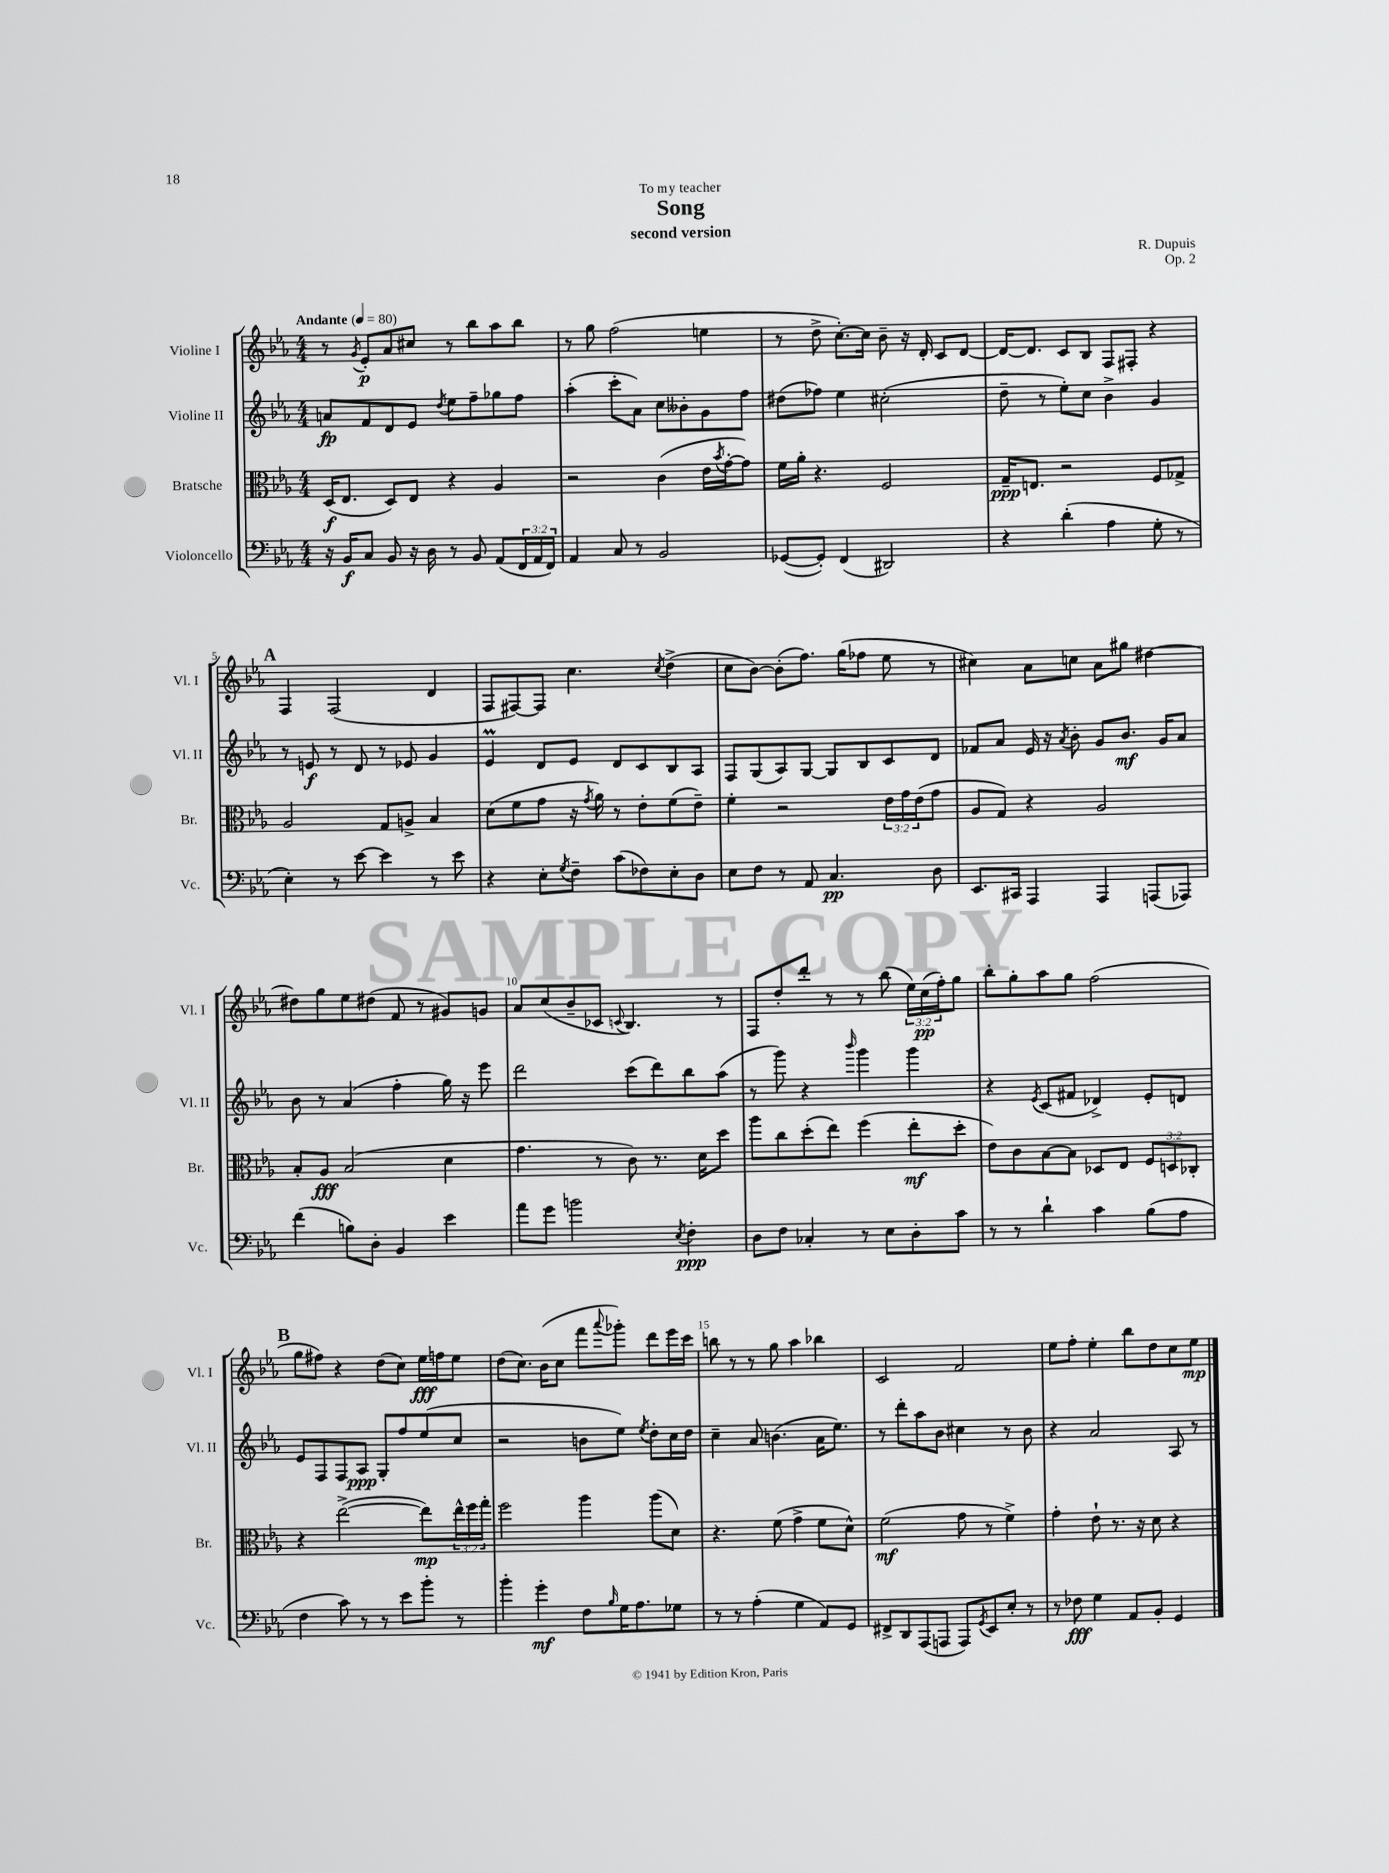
\header { title = "Song" composer = "R. Dupuis" subtitle = "second version" dedication = "To my teacher" opus = "Op. 2" }
<<
\new StaffGroup <<
\new Staff = "s0" \with { instrumentName = "Violine I" shortInstrumentName = "Vl. I" } {
    \clef treble \key ees \major \numericTimeSignature \time 4/4 \override Staff.TupletNumber.text = #tuplet-number::calc-fraction-text \tempo "Andante" 4 = 80
    r8 \acciaccatura { g'8 } ees'8-.\p aes'8 cis''8 r8 bes''8 aes''8 bes''8 |
    r8 g''8 f''2( e''4 |
    r8 d''8-> c''8.~-.) c''16 bes'8-- r16 d'16-. c'8 d'8~ |
    d'16~ d'8. c'8 bes8 f8 fis8-. r4 |
    \mark \markup { \bold "A" } f4 f2( d'4 |
    f8 fis8~) fis8 c''4. \acciaccatura { c''8 } d''4->( |
    c''8 bes'8~) bes'8-.( f''8.) g''16( fes''8 ees''8 r8 |
    cis''4) aes'8 c''8 aes'8 gis''8 dis''4~ |
    dis''8 g''8 ees''8 dis''8( f'8 r8 gis'8) g'8 |
    aes'8 c''8( bes'8-- ces'8 \appoggiatura { c'8 } bes4.) r8 |
    f8 d''8-. d'''8-. r8 r8 bes''8( \tuplet 3/2 { ees''16) c''16\pp( f''16-.) } g''8 |
    bes''8-. g''8-. aes''8 g''8 f''2( |
    \mark \markup { \bold "B" } g''8 fis''8) r4 d''8( c''8) ees''16\fff f''16 ees''8 |
    d''8( c''8.) bes'16( c''8 f'''8 \appoggiatura { aes'''8 } ges'''8-.) d'''8 ees'''16 c'''16 |
    b''8 r8 r8 g''8 aes''4 bes''4 |
    c'2 f'2 |
    ees''8 f''8-. ees''4-. bes''8 d''8 c''8 ees''8\mp \bar "|." |
}
\new Staff = "s1" \with { instrumentName = "Violine II" shortInstrumentName = "Vl. II" } {
    \clef treble \key ees \major \numericTimeSignature \time 4/4
    a'8\fp f'8 d'8 ees'8 \acciaccatura { d''8 } ees''8 f''8-- ges''8 f''8 |
    aes''4-.( c'''8-. aes'8) c''8 beses'8-. g'8 f''8 |
    dis''8( fes''8) ees''4 cis''2-.( |
    d''8-- r8 ees''8-.) c''8 bes'4-> g'4 |
    \mark \markup { \bold "A" } r8 e'8\f r8 d'8 r8 ees'8 g'4 |
    ees'4\prall d'8 ees'8 d'8 c'8 bes8 aes8 |
    f8 g8( aes8) g8~ g8 bes8 c'8 d'8 |
    fes'8 aes'8 ees'16 r16 \acciaccatura { aes'8 } bes'8-. g'8 bes'8.\mf g'16 aes'8 |
    bes'8 r8 aes'4( f''4-. g''16) r16 ees'''8 |
    d'''2 c'''8( d'''8) bes''8 aes''8( |
    r8 g'''8) r4 \grace { bes'''16 } g'''4 g'''4 |
    r4 \acciaccatura { ees'8 } c'8( fis'8 des'4->) ees'8-. d'8 |
    \mark \markup { \bold "B" } ees'8 f8 f8 aes8\ppp g8-. f''8 ees''8( c''8 |
    r2 b'8 ees''8) \acciaccatura { ees''8 } d''8-. c''16 d''16 |
    c''4-- aes'8 b'4.( aes'16 ees''8.) |
    r8 d'''8-. aes''8 bes'8 cis''4 r8 bes'8 |
    r4 aes'2 aes8 r8 \bar "|." |
}
\new Staff = "s2" \with { instrumentName = "Bratsche" shortInstrumentName = "Br." } {
    \clef alto \key ees \major \numericTimeSignature \time 4/4 \override Staff.TupletNumber.text = #tuplet-number::calc-fraction-text
    d16\f( ees8. d8) ees8 r4 aes4 |
    r2 c'4( ees'16 \acciaccatura { bes'8 } g'16~-. g'8) |
    f'16 aes'16-. r4. f2 |
    g16--\ppp e8. r2 f8 ges8-> |
    \mark \markup { \bold "A" } aes2 g8 a8-> bes4 |
    d'8( f'8 g'8 r16 \acciaccatura { g'8 } aes'16) r8 ees'8-. f'8( ees'8--) |
    f'4-. r2 \tuplet 3/2 { ees'16 g'16 ees'16( } g'8 |
    aes8 g8) r4 aes2 |
    bes8-. aes8\fff bes2( d'4 |
    g'4. r8 c'8) r8. d'16 d''8 |
    aes''8 c''8 d''8-.( ees''8) f''4( ees''8-.\mf d''8-. |
    ees'8) c'8 bes8~ bes8 des8 ees8 \tuplet 3/2 { f8 d8 ces8-. } |
    \mark \markup { \bold "B" } r4 ees''2~->( ees''8\mp) \tuplet 3/2 { ees''16-^ f''16 g''16-. } |
    f''2 aes''4 aes''8( d'8) |
    r4. f'8( g'4-> f'8 d'8-^) |
    f'2\mf( g'8 r8 f'4->) |
    g'4-. ees'8-! r8. r16 d'8 r4 \bar "|." |
}
\new Staff = "s3" \with { instrumentName = "Violoncello" shortInstrumentName = "Vc." } {
    \clef bass \key ees \major \numericTimeSignature \time 4/4 \override Staff.TupletNumber.text = #tuplet-number::calc-fraction-text
    r16 bes,16\f c8 bes,8 r16 d16 r8 bes,8 aes,8( \tuplet 3/2 { f,16 aes,16 f,16) } |
    aes,4 c8 r8 bes,2 |
    ges,8~( ges,8-.) f,4( dis,2) |
    r4 d'4-.( aes4 g8-. r8 |
    \mark \markup { \bold "A" } ees4-.) r8 ees'8~ ees'4 r8 ees'8 |
    r4 ees8-. \acciaccatura { g8 } f8-- c'8( fes8) ees8-. d8 |
    ees8 f8 r8 aes,8 c4.\pp d8 |
    ees,8. cis,16 aes,,4 aes,,4 a,,8( aes,,8) |
    f'4( b8) d8-. bes,4 ees'4 |
    aes'8 g'8 b'2 \acciaccatura { ees8 } f4-.\ppp |
    d8 f8 ces4-. r8 ees8 d8-. c'8 |
    r8 r8 d'4-! c'4 bes8( aes8 |
    \mark \markup { \bold "B" } f4 c'8) r8 r8 ees'8 bes'8-. r8 |
    bes'4-. g'4-.\mf f8 \grace { bes16 } g16 aes8. ges8 |
    r8 r8 aes4-.( g4 aes,8) g,8 |
    fis,8-> d,8 aes,,8( a,,8 a,,8) \acciaccatura { g,8 } ees,8 ees8-. r8 |
    r8 fes8\fff g4 aes,8 bes,8-. g,4 \bar "|." |
}
>>
>>
\layout { \context { \Score \override BarNumber.break-visibility = ##(#f #t #t) barNumberVisibility = #(every-nth-bar-number-visible 5) } }
